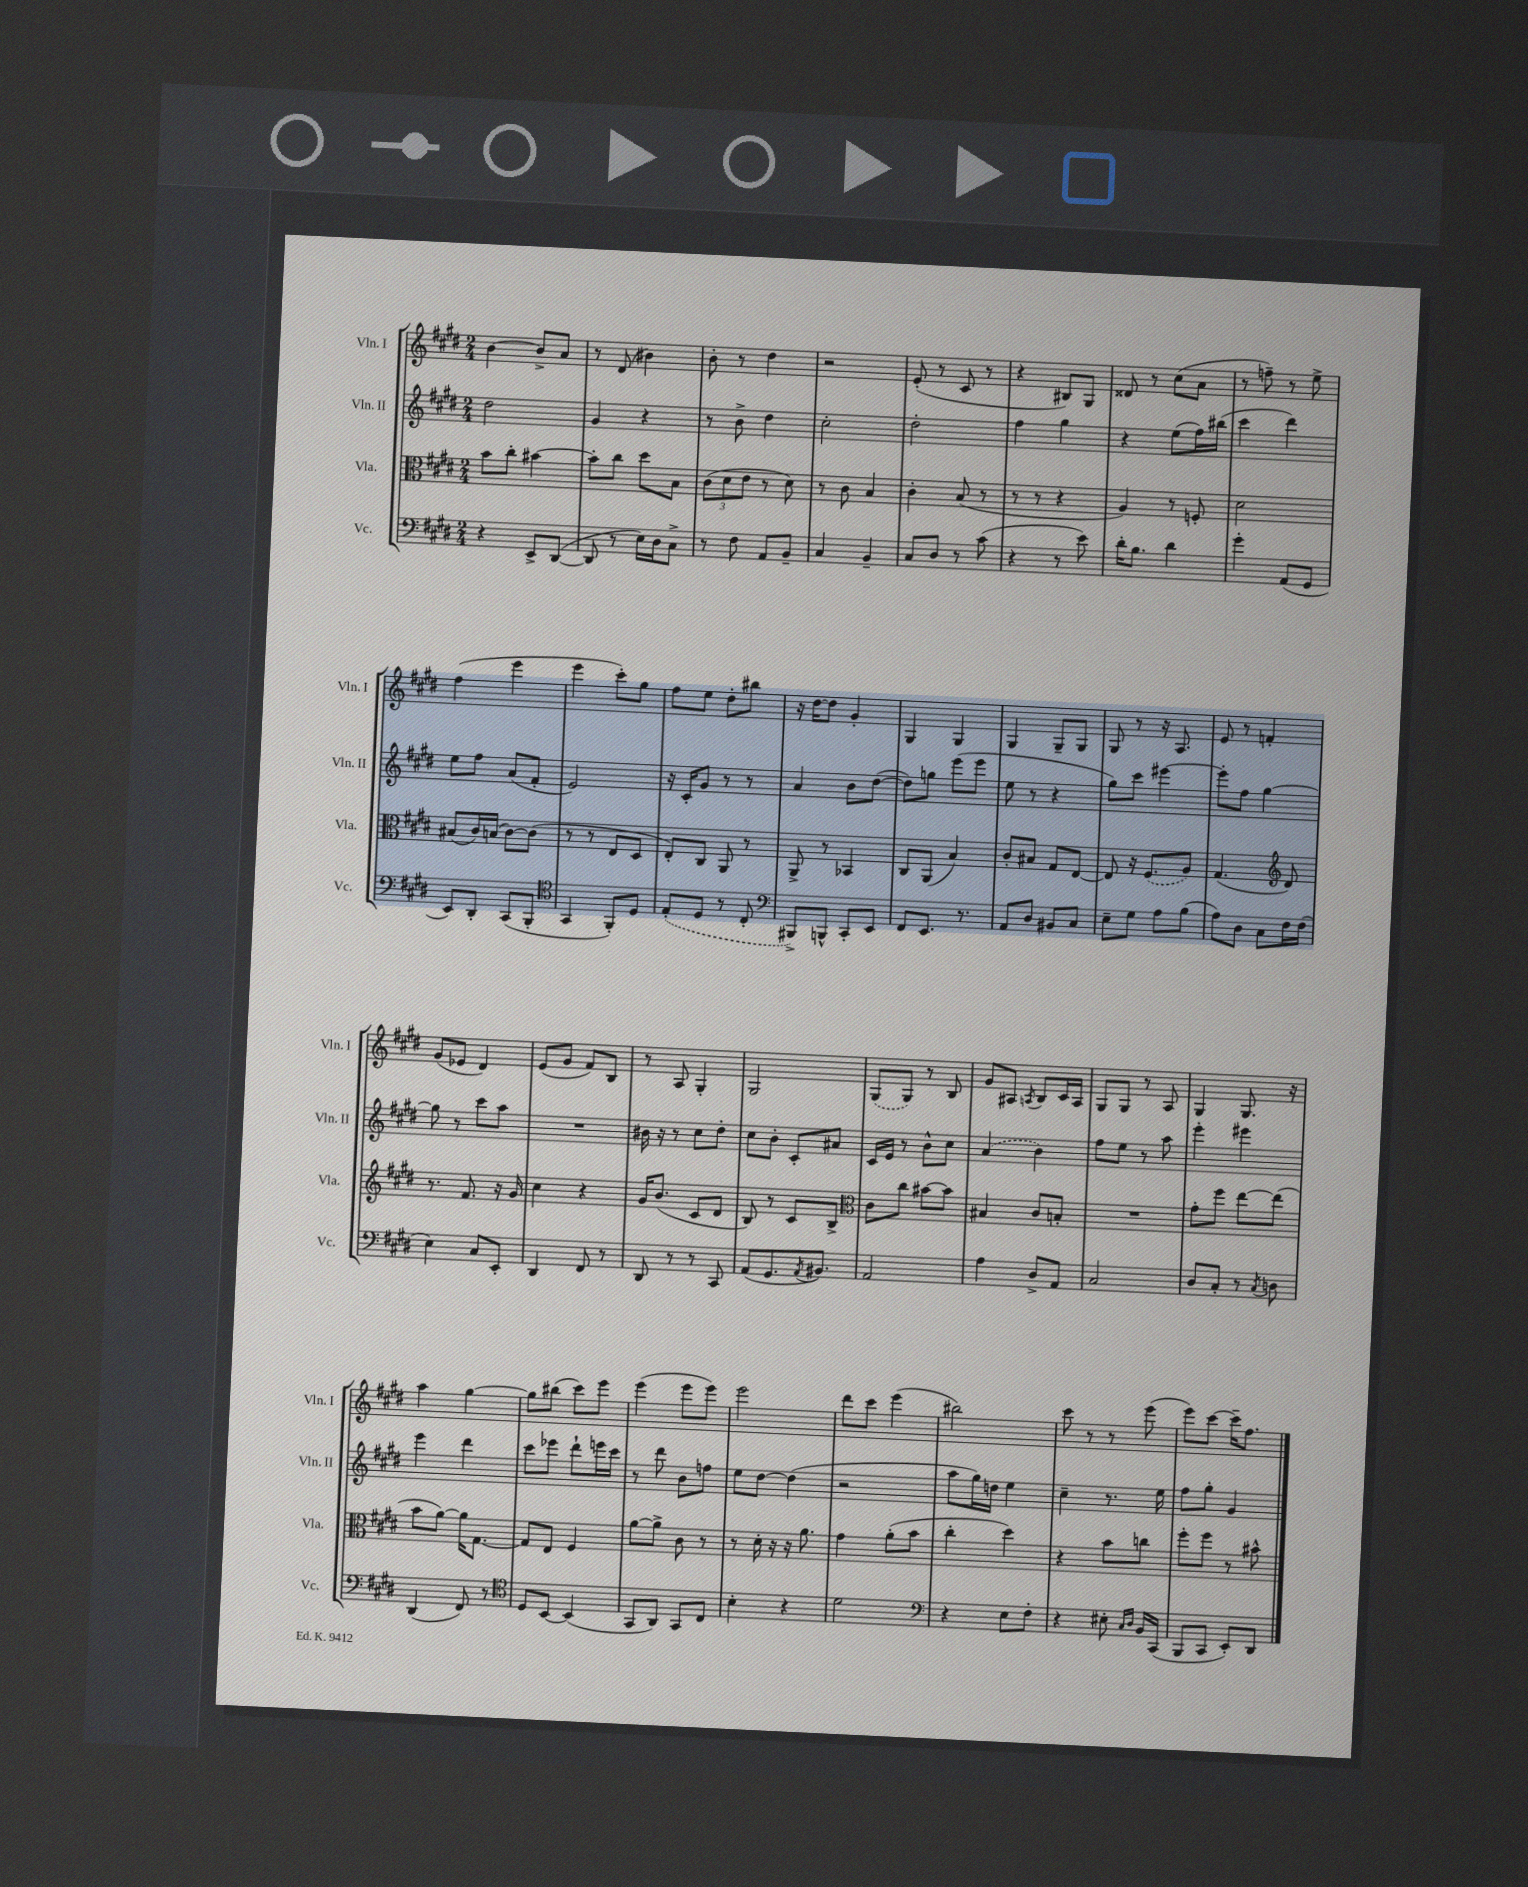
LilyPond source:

<<
\new StaffGroup <<
\new Staff = "s0" \with { instrumentName = "Vln. I" shortInstrumentName = "Vln. I" } {
    \clef treble \key e \major \numericTimeSignature \time 2/4
    b'4~ b'8-> a'8 |
    r8 dis'8( bis'4) |
    b'8-. r8 dis''4 |
    r2 |
    e'8-.( r8 cis'8 r8 |
    r4 bis8) gis8 |
    disis'8 r8 cis''8( a'8 |
    r8 f''8--) r8 e''8-> |
    fis''4( e'''4 |
    e'''4 cis'''8-.) gis''8 |
    fis''8 e''8 dis''8-. bis''8 |
    r16 dis''16~ dis''8 gis'4-. |
    gis4 gis4 |
    gis4 gis8-- gis8 |
    gis8 r8 r16 a8. |
    e'8 r8 f'4-. |
    gis'8( ees'8 dis'4) |
    e'8( gis'8 fis'8) b8 |
    r8 a8 gis4-. |
    gis2 |
    \once \slurDashed gis8( gis8) r8 b8 |
    gis'8 ais8 \acciaccatura { a8 } b8 cis'16 a16 |
    gis8 gis8 r8 a8 |
    gis4 gis8. r16 |
    a''4 gis''4~ |
    gis''8 bis''8( cis'''8) e'''8 |
    e'''4( e'''8 e'''8) |
    e'''2 |
    dis'''8 cis'''8 e'''4( |
    bis''2) |
    cis'''8 r8 r8 e'''8( |
    e'''8) cis'''8~ cis'''16-- fis''8. \bar "|." |
}
\new Staff = "s1" \with { instrumentName = "Vln. II" shortInstrumentName = "Vln. II" } {
    \clef treble \key e \major \numericTimeSignature \time 2/4
    dis''2 |
    gis'4 r4 |
    r8 b'8-> dis''4 |
    cis''2-. |
    dis''2-. |
    fis''4 gis''4 |
    r4 e''8( fis''16) bis''16( |
    cis'''4 dis'''4) |
    e''8 fis''8 a'8( fis'8-. |
    e'2) |
    r16 cis'16-. gis'8 r8 r8 |
    a'4 b'8 dis''8~( |
    dis''8) g''8 e'''8( e'''8 |
    e''8 r8 r4 |
    gis''8) cis'''8 eis'''4~ |
    eis'''8-. fis''8 gis''4~ |
    gis''8 r8 cis'''8 a''8 |
    R2 |
    bis'16 r16 r8 cis''8 dis''8-. |
    cis''8 b'8-. cis'8-. ais'8 |
    cis'16 e'16 r8 b'8-^ cis''8 |
    \once \slurDashed a'4( b'4) |
    fis''8 e''8 r8 a''8 |
    e'''4-. eis'''4 |
    e'''4 dis'''4 |
    cis'''8 ees'''8 dis'''8-! e'''16 cis'''16 |
    r8 dis'''8 b'8 f''8 |
    e''8 dis''8~ dis''4( |
    r2 |
    a''8 gis''16) d''16 e''4 |
    cis''4-- r8. e''16 |
    fis''8 gis''8-. gis'4 \bar "|." |
}
\new Staff = "s2" \with { instrumentName = "Vla." shortInstrumentName = "Vla." } {
    \clef alto \key e \major \numericTimeSignature \time 2/4
    b'8 cis''8-. bis'4~ |
    bis'8-. cis''8 dis''8 b8 |
    \tuplet 3/2 { cis'8( dis'8 e'8 } r8 dis'8) |
    r8 cis'8 b4 |
    cis'4-. b8( r8 |
    r8 r8 r4 |
    a4) r8 f8-. |
    dis'2 |
    bis8( cis'16) b16( cis'8~) cis'8( |
    r8 r8 e8 dis8 |
    e8-.) cis8 a,8 r8 |
    a,8-> r8 bes,4 |
    cis8 a,8( b4) |
    cis'8-. bis8 gis8 e8~ |
    e8 r16 \once \slurDashed fis8.( a8) |
    gis4.( \clef treble dis'8) |
    r8. fis'8. r16 gis'16 |
    cis''4 r4 |
    gis'16 b'8.( cis'8 dis'8 |
    b8) r8 cis'8 b8-> |
    \clef alto cis'8 cis''8 bis'8~ bis'8 |
    bis4 cis'8 b8-. |
    R2 |
    gis'8-. fis''8 e''8~ e''8( |
    b'8 a'8~) a'16 gis8.~ |
    gis8 e8 fis4 |
    a'8~ a'8-> cis'8 r8 |
    r8 dis'16-. r16 r16 a'8. |
    gis'4 a'8-.( b'8 |
    cis''4-. dis''4) |
    r4 b'8 c''8 |
    fis''8-. fis''8 r8 bis'8-^ \bar "|." |
}
\new Staff = "s3" \with { instrumentName = "Vc." shortInstrumentName = "Vc." } {
    \clef bass \key e \major \numericTimeSignature \time 2/4
    r4 e,8-> dis,8~( |
    dis,8 r8 e16) dis16 cis8-> |
    r8 fis8 a,8 b,8-- |
    cis4 b,4-- |
    cis8 dis8 r8 cis'8( |
    r4 r8 e'8) |
    dis'16-. b8. dis'4 |
    gis'4-. a,8( gis,8 |
    e,8) dis,8-. cis,8( b,,8-. |
    \clef tenor gis,4 fis,8-.) dis8 |
    \once \slurDashed e8-.( dis8 r8 cis8-. |
    \clef bass bis,,8->) b,,8-^ cis,8-. e,8 |
    fis,8 e,8. r8. |
    a,8 dis8 bis,8 cis8 |
    e8-- gis8 a8 b8( |
    a8) dis8 cis8 fis16 fis16( |
    e4) cis8 e,8-. |
    dis,4 fis,8 r8 |
    dis,8 r8 r8 cis,8 |
    a,8( gis,8. \acciaccatura { a,8 } bis,8.) |
    a,2 |
    a4 dis8-> a,8 |
    cis2 |
    dis8 cis8-. r8 \acciaccatura { cis8 } d8 |
    dis,4( fis,8) r8 |
    \clef tenor dis8 b,8~ b,4( |
    gis,8 a,8) gis,8 cis8 |
    b4-. r4 |
    dis'2 |
    \clef bass r4 e8 fis8-. |
    r4 eis8-. \grace { cis16 dis16 } b,16 cis,16( |
    b,,8 cis,8 e,8-.) dis,8 \bar "|." |
}
>>
>>
